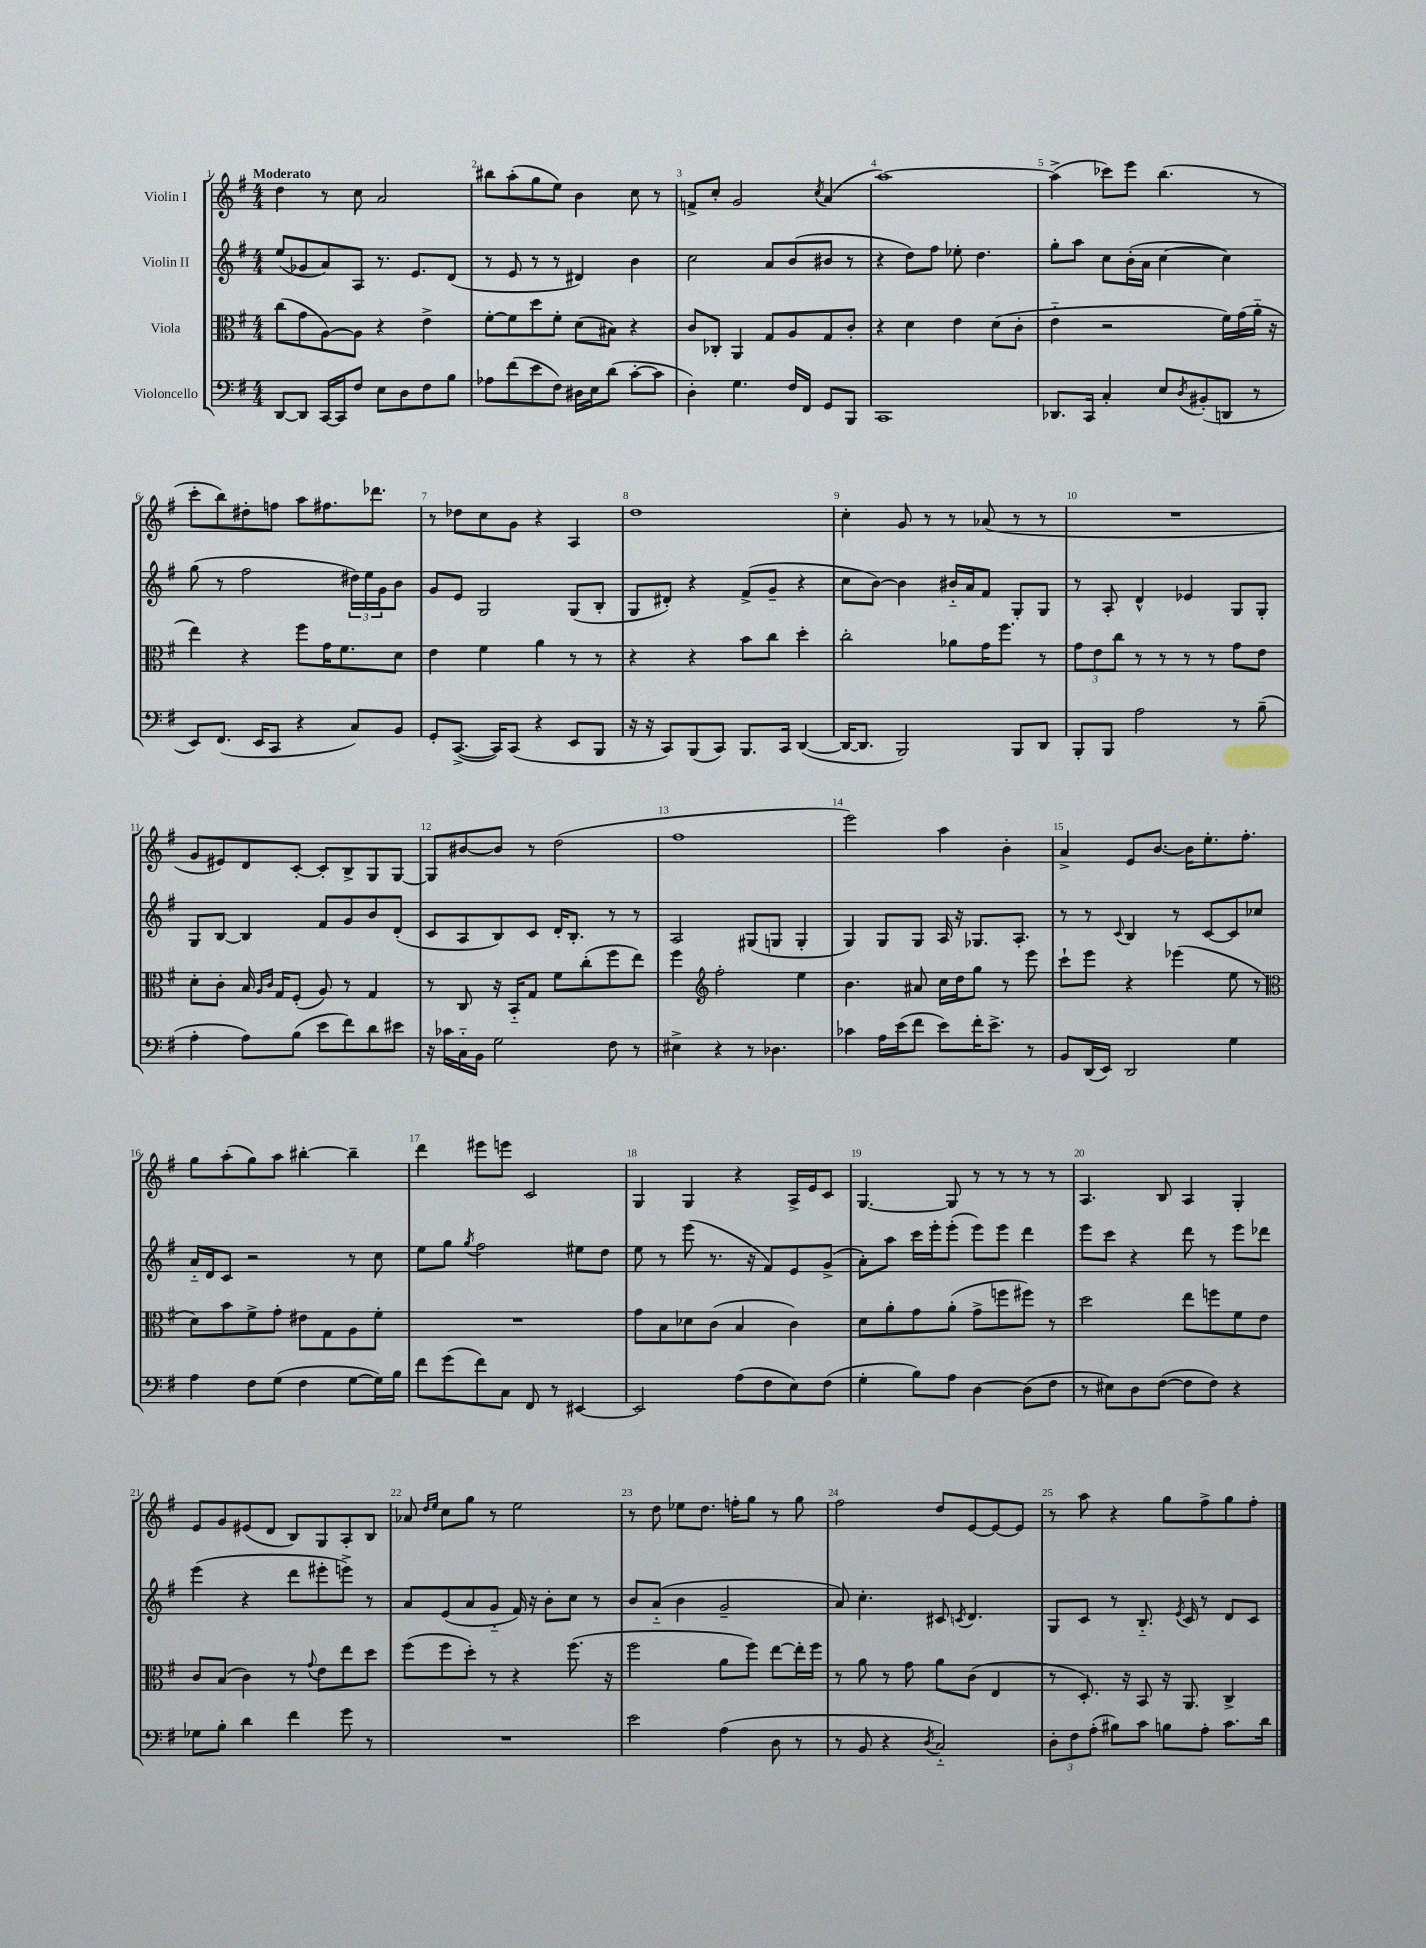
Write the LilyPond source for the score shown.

<<
\new StaffGroup <<
\new Staff = "s0" \with { instrumentName = "Violin I" } {
    \clef treble \key g \major \numericTimeSignature \time 4/4 \tempo "Moderato"
    d''4 r8 c''8 a'2 |
    bis''8 a''8-.( g''8 e''8) b'4 c''8 r8 |
    f'8-> c''8-. g'2 \acciaccatura { c''8 } a'4( |
    a''1~) |
    a''4->( ces'''8) e'''8 b''4.( r8 |
    c'''8-. b''8) dis''8-. f''8 a''8 fis''8. des'''8. |
    r8 des''8 c''8 g'8 r4 a4 |
    d''1 |
    c''4-. g'8 r8 r8 aes'8( r8 r8 |
    R1 |
    g'8 eis'8) d'8 c'8~-. c'8-. b8-> g8 g8~ |
    g8 bis'8~ bis'8 r8 d''2( |
    fis''1 |
    e'''2) a''4 b'4-. |
    a'4-> e'8 b'8.~ b'16 e''8.-. fis''8.-. |
    g''8 a''8-.( g''8) a''8 bis''4~-. bis''4-- |
    d'''4 eis'''8 e'''8 c'2 |
    g4 g4 r4 a16-> e'16 c'8 |
    g4.~ g8 r8 r8 r8 r8 |
    a4. b8 a4 g4-. |
    e'8 g'8 eis'8( d'8 b8) g8 a8-. b8 |
    aes'8 \grace { d''16 e''16 } c''8 g''8 r8 e''2 |
    r8 d''8 ees''8 d''8. f''16-. g''8 r8 g''8 |
    fis''2 d''8 e'8~ e'8~ e'8 |
    r8 a''8 r4 g''8 fis''8-> g''8 fis''8-. \bar "|." |
}
\new Staff = "s1" \with { instrumentName = "Violin II" } {
    \clef treble \key g \major \numericTimeSignature \time 4/4
    e''8( ges'8 a'8) a8 r8. e'8. d'8( |
    r8 e'8 r8 r8 dis'4) b'4 |
    c''2 a'8 b'8( bis'8 r8 |
    r4 d''8) fis''8 ees''8-. d''4. |
    g''8-. a''8 c''8 b'16-.( a'16 c''4~ c''4) |
    g''8( r8 fis''2 \tuplet 3/2 { dis''16) e''16 g'16 } b'8 |
    g'8 e'8 g2 g8( b8-. |
    g8 dis'8-.) r4 fis'8->( g'8-- r4 |
    c''8 b'8~) b'4 bis'16-_ a'16 fis'8 g8-. g8 |
    r8 a8-. d'4-^ ees'4 g8 g8-. |
    g8 b8~ b4 fis'8 g'8 b'8 d'8-.( |
    c'8 a8 b8) c'8 d'16-. b8.-. r8 r8 |
    a2 gis8( g8 g4-. |
    g4) g8 g8 a16 r16 ges8. a8.-. |
    r8 r8 \appoggiatura { c'8 } b4 r8 c'8~ c'8 ces''8 |
    a'16-_ d'16 c'8 r2 r8 c''8 |
    e''8 g''8 \acciaccatura { g''8 } fis''2 eis''8 d''8 |
    e''8 r8 e'''8( r8. r16 fis'8) e'8 g'8->( |
    a'8-.) a''8 c'''16 e'''16-. e'''8-.( e'''8) e'''8 d'''4 |
    e'''8 c'''8 r4 d'''8 r8 e'''8 des'''8 |
    e'''4( r4 d'''8 eis'''8-. e'''8->) r8 |
    a'8 e'8( a'8 g'8-_ fis'16) r16 b'8-. c''8 r8 |
    b'8 a'8-_( b'4 g'2-- |
    a'8) c''4.-. cis'8 \acciaccatura { c'8 } d'4. |
    g8 c'8 r8 b8.-_ \acciaccatura { e'8 } c'16 r8 d'8 c'8 \bar "|." |
}
\new Staff = "s2" \with { instrumentName = "Viola" } {
    \clef alto \key g \major \numericTimeSignature \time 4/4
    c''8( g'8 a8~) a8 r4 e'4-> |
    fis'8~-. fis'8 d''8 fis'8-. d'8( bis8) r4 |
    c'8 ces8-. a,4 g8 a8 g8 c'8-. |
    r4 d'4 e'4 d'8( c'8-. |
    e'4-_ r2 fis'16) g'16( a'16-_ r16 |
    e''4) r4 fis''8 g'16 fis'8. d'8 |
    e'4 fis'4 a'4 r8 r8 |
    r4 r4 b'8 c''8 d''4-. |
    c''2-. aes'8 g'16 fis''8. r8 |
    \tuplet 3/2 { g'8 e'8 c''8 } r8 r8 r8 r8 g'8 e'8 |
    d'8-. c'8-. b16 \grace { a16 c'16 } g16 fis8-.( a8) r8 g4 |
    r8 c8 r16 b,16-_ g8 fis'8 c''8-.( fis''8 e''8) |
    fis''4 \clef treble fis''2-. e''4 |
    b'4. ais'8 c''16 d''16 g''8 r8 e'''8 |
    c'''8-! e'''8 r4 ees'''4( e''8 r8 |
    \clef alto d'8) b'8 fis'8-> g'8-. eis'8 g8 a8 fis'8-. |
    R1 |
    g'8 b8 des'8 c'8( b4 c'4) |
    d'8 a'8-. g'8 a'8-.( g'8-> f''8 fis''8) r8 |
    d''2 e''8 f''8 fis'8 e'8 |
    c'8 b8( c'4) r8 \appoggiatura { g'8 } e'8 e''8 d''8 |
    fis''8( fis''8 d''8-.) r8 r4 fis''8.( r16 |
    fis''2 a'8 fis''8) e''8~ e''16-. fis''16 |
    r8 a'8 r8 g'8 a'8 c'8( e4 |
    r8 d8.-.) r16 b,8 r16 a,8. c4-> \bar "|." |
}
\new Staff = "s3" \with { instrumentName = "Violoncello" } {
    \clef bass \key g \major \numericTimeSignature \time 4/4
    d,8~ d,8 c,16~ c,16 fis8 e8 d8 fis8 b8 |
    aes8 fis'8( e'8 fis8) dis16 e16 d'8( c'8~-. c'8 |
    d4-.) g4. fis16 fis,16 g,8 b,,8 |
    c,1 |
    des,8. c,16 c4-. e8 \acciaccatura { d8 } bis,8-.( d,8 r8 |
    e,8) fis,8.( e,16 c,8 r4 c8) b,8 |
    g,8-. c,8.~->( c,16) c,8( r4 e,8 b,,8 |
    r16 r16 c,8) b,,8( c,8) b,,8. c,16 d,4~( |
    d,16~ d,8. b,,2) b,,8 d,8 |
    b,,8-. b,,8 a2 r8 b8--( |
    a4-. a8) b8( e'8 fis'8) d'8 eis'8 |
    r16 ces'16 c16-_ b,16 g2 fis8 r8 |
    eis4-> r4 r8 des4. |
    ces'4 a16 e'16( fis'8 e'8) fis'16-. e'8.-> r8 |
    b,8 d,16( e,16) d,2 g4 |
    a4 fis8 g8( fis4 g8~ g16) b16 |
    fis'8 g'8( fis'8) c8 fis,8 r8 eis,4~ |
    eis,2 a8( fis8 e8) fis8( |
    g4-. b8) a8 d4~ d8( fis8 |
    r8 eis8) d8 fis8~( fis8 fis8) r4 |
    ges8 b8-. d'4 fis'4 g'8 r8 |
    R1 |
    e'2 a4( d8 r8 |
    r8 b,8 r4 \acciaccatura { d8 } c2-_) |
    \tuplet 3/2 { d8-. fis8 a8-.( } bis8) c'8 b8 a8-. c'8. d'16 \bar "|." |
}
>>
>>
\layout { \context { \Score \override BarNumber.break-visibility = ##(#f #t #t) barNumberVisibility = #all-bar-numbers-visible } }
